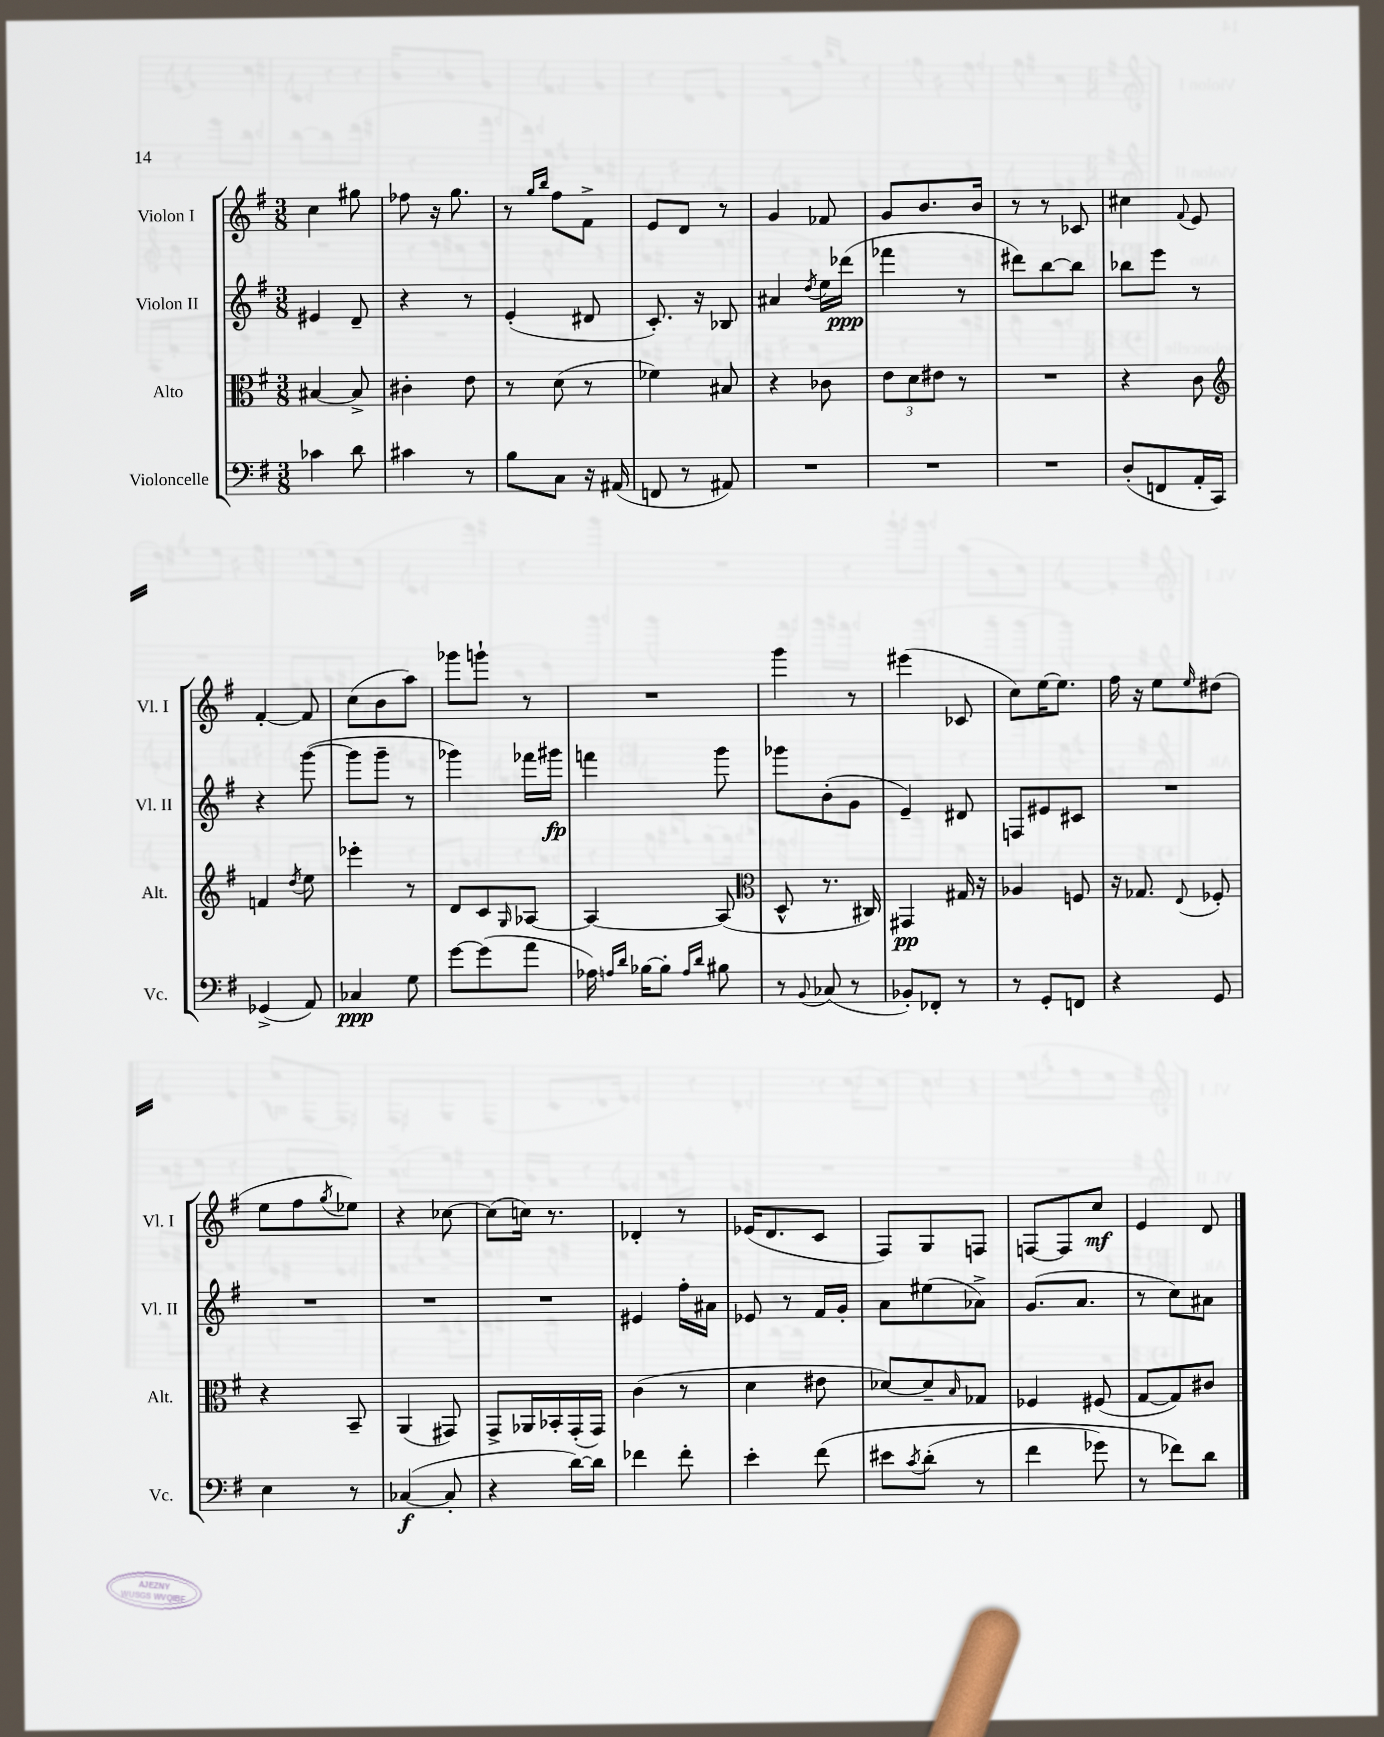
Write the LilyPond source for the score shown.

<<
\new StaffGroup <<
\new Staff = "s0" \with { instrumentName = "Violon I" shortInstrumentName = "Vl. I" } {
    \clef treble \key g \major \numericTimeSignature \time 3/8
    c''4 gis''8 |
    fes''8 r16 g''8. |
    r8 \grace { g''16 b''16 } fis''8 fis'8-> |
    e'8 d'8 r8 |
    g'4 fes'8 |
    g'8 b'8. b'16 |
    r8 r8 ces'8 |
    cis''4 \appoggiatura { fis'8 } e'8 |
    fis'4~-. fis'8 |
    c''8( b'8 a''8) |
    ges'''8 g'''8-! r8 |
    R4. |
    g'''4 r8 |
    eis'''4( ces'8 |
    c''8) e''16~ e''8. |
    fis''16 r16 e''8 \grace { e''16 } dis''8( |
    e''8 fis''8 \acciaccatura { g''8 } ees''8) |
    r4 ces''8~ |
    ces''8( c''16) r8. |
    des'4-. r8 |
    ees'16( d'8. c'8 |
    fis8) g8 f8 |
    f8~ f8 c''8\mf |
    e'4 d'8 \bar "|." |
}
\new Staff = "s1" \with { instrumentName = "Violon II" shortInstrumentName = "Vl. II" } {
    \clef treble \key g \major \numericTimeSignature \time 3/8
    eis'4 d'8-- |
    r4 r8 |
    e'4-.( dis'8 |
    c'8.-.) r16 bes8 |
    ais'4 \acciaccatura { d''8 } e''16 des'''16\ppp( |
    fes'''4 r8 |
    dis'''8) b''8~ b''8 |
    bes''8 e'''8 r8 |
    r4 g'''8~( |
    g'''8 g'''8-- r8 |
    ges'''4) fes'''16 gis'''16\fp |
    f'''4 g'''8 |
    ges'''8 b'8-.( g'8 |
    e'4--) dis'8 |
    f8 eis'8 cis'8 |
    R4. |
    R4. |
    R4. |
    R4. |
    eis'4 fis''16-. ais'16 |
    ees'8 r8 fis'16 g'16-. |
    a'8 eis''8( aes'8->) |
    g'8.( a'8. |
    r8 c''8) ais'8 \bar "|." |
}
\new Staff = "s2" \with { instrumentName = "Alto" shortInstrumentName = "Alt." } {
    \clef alto \key g \major \numericTimeSignature \time 3/8
    bis4~ bis8-> |
    cis'4-. e'8 |
    r8 d'8( r8 |
    fes'4) bis8 |
    r4 ces'8 |
    \tuplet 3/2 { e'8 d'8 eis'8 } r8 |
    R4. |
    r4 c'8 |
    \clef treble f'4 \acciaccatura { d''8 } e''8 |
    ees'''4-. r8 |
    d'8 c'8 \grace { g16 } aes8~ |
    aes4~ aes8( |
    \clef alto d8-^ r8. cis16) |
    gis,4\pp gis16 r16 |
    aes4 f8 |
    r16 ges8. \appoggiatura { e8 } fes8-. |
    r4 b,8-- |
    a,4( gis,8) |
    g,8-> aes,16 bes,16-. g,16-.( g,16) |
    c'4( r8 |
    d'4 eis'8 |
    des'8~) des'8-- \grace { b16 } ges8 |
    fes4 fis8( |
    g8~ g8) cis'8 \bar "|." |
}
\new Staff = "s3" \with { instrumentName = "Violoncelle" shortInstrumentName = "Vc." } {
    \clef bass \key g \major \numericTimeSignature \time 3/8
    ces'4 d'8 |
    cis'4 r8 |
    b8 c8 r16 ais,16( |
    f,8 r8 ais,8) |
    R4. |
    R4. |
    R4. |
    d8-.( f,8 a,16-. c,16) |
    ges,4->( a,8) |
    ces4\ppp g8 |
    g'8~ g'8( a'8 |
    aes16) \grace { a16 d'16 } bes16~ bes8-. \grace { a16 d'16 } bis8 |
    r8 \appoggiatura { b,8 } ces8( r8 |
    bes,8-.) fes,8-. r8 |
    r8 g,8-. f,8 |
    r4 g,8 |
    e4 r8 |
    ces4~\f( ces8-. |
    r4 d'16~) d'16 |
    fes'4 fes'8-. |
    e'4-. fis'8\( |
    eis'8 \acciaccatura { c'8 } d'8-.( r8 |
    fis'4 ges'8) |
    r8 fes'8\) d'8 \bar "|." |
}
>>
>>
\layout { \context { \Score \remove "Bar_number_engraver" } }
